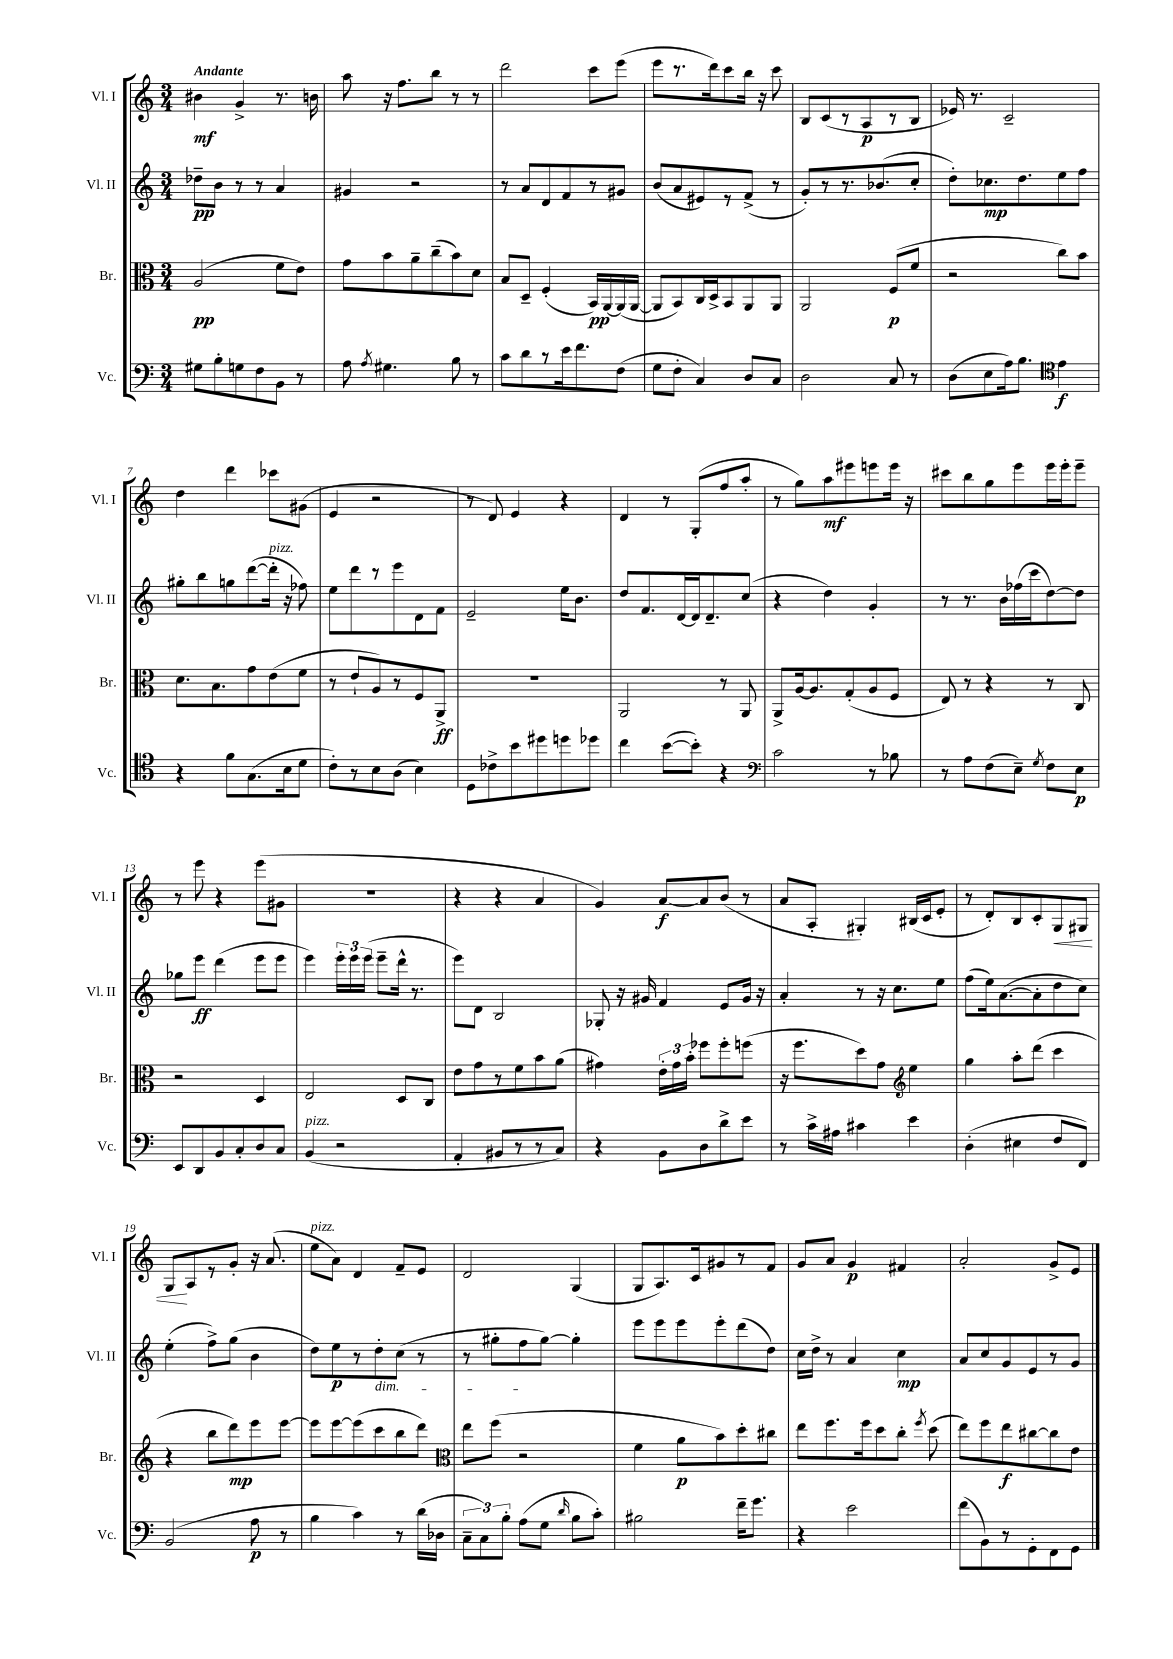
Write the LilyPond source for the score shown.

<<
\new StaffGroup <<
\new Staff = "s0" \with { instrumentName = "Vl. I" shortInstrumentName = "Vl. I" } {
    \clef treble \key c \major \numericTimeSignature \time 3/4 \tempo "Andante"
    \autoBeamOff bis'4\mf g'4-> r8. b'16 |
    a''8 r16 f''8.[ b''8] r8 r8 |
    d'''2 c'''8[ e'''8]( |
    e'''8[ r8. d'''16) c'''8 b''16] r16 c'''8 |
    b8[ c'8( r8 a8\p r8 b8] |
    ees'16) r8. c'2-- |
    d''4 d'''4 ces'''8[ gis'8]( |
    e'4 r2 |
    r8 d'8) e'4 r4 |
    d'4 r8 g8[-.( f''8 a''8]-. |
    r8 g''8[) a''8\mf eis'''8 e'''8 e'''16] r16 |
    cis'''8[ b''8 g''8 e'''8 e'''16 e'''16-. e'''8]-- |
    r8 e'''8 r4 e'''8[( gis'8] |
    R2. |
    r4 r4 a'4 |
    g'4) a'8[~\f a'8 b'8]( r8 |
    a'8[ a8]-. gis4-.) bis16[( c'16 e'8]-. |
    r8 d'8[-.) b8 c'8-. g8\< gis8] |
    g8[\! a8 r8 g'8]-. r16 a'8.( |
    e''8[^\markup { \italic "pizz." } a'8]) d'4 f'8[-- e'8] |
    d'2 g4( |
    g8[ a8.) c'16 gis'8 r8 f'8] |
    g'8[ a'8] g'4\p fis'4 |
    a'2-. g'8[-> e'8] \bar "|." |
}
\new Staff = "s1" \with { instrumentName = "Vl. II" shortInstrumentName = "Vl. II" } {
    \clef treble \key c \major \numericTimeSignature \time 3/4
    \autoBeamOff des''8[--\pp b'8] r8 r8 a'4 |
    gis'4 r2 |
    r8 a'8[ d'8 f'8 r8 gis'8] |
    b'8[( a'8 eis'8) r8 f'8]->( r8 |
    g'8[-.) r8 r8. bes'8.( c''8]-. |
    d''8[-.) ces''8.\mp d''8. e''8 f''8] |
    gis''8[-. b''8 g''8 d'''8~( d'''16]-.^\markup { \italic "pizz." } r16 fes''8) |
    e''8[ d'''8 r8 e'''8 d'8 f'8] |
    e'2-- e''16[ b'8.] |
    d''8[ f'8. d'16~ d'16 d'8.-- c''8]( |
    r4 d''4) g'4-. |
    r8 r8. b'16[ fes''16( c'''16 d''8~) d''8] |
    ges''8[ e'''8]\ff d'''4( e'''8[ e'''8] |
    e'''4) \tuplet 3/2 { e'''16[-. e'''16 e'''16]( } e'''8[-- d'''16]-^ r8. |
    e'''8[) d'8] b2 |
    ges8-. r16 gis'16 f'4 e'8[ gis'16] r16 |
    a'4-. r8 r16 c''8.[ e''8] |
    f''8[( e''16) a'8.~( a'8-. d''8 c''8]) |
    e''4-.( f''8[->) g''8]( b'4 |
    d''8[) e''8\p r8 d''8-.\dim c''8]( r8 |
    r8 gis''8[-. f''8\! gis''8]~) gis''4-. |
    e'''8[ e'''8 e'''8 e'''8-. d'''8( d''8]) |
    c''16[ d''16]-> r8 a'4 c''4\mp |
    a'8[ c''8 g'8 e'8 r8 g'8] \bar "|." |
}
\new Staff = "s2" \with { instrumentName = "Br." shortInstrumentName = "Br." } {
    \clef alto \key c \major \numericTimeSignature \time 3/4
    \autoBeamOff a2\pp( f'8[ e'8]) |
    g'8[ b'8 a'8-- c''8--( b'8) d'8] |
    b8[ d8]-- f4-.( b,16[\pp) a,16~ a,16( a,16]~ |
    a,8[ b,8) c16 d16-> b,8 a,8 a,8] |
    a,2 f8[\p( f'8] |
    r2 c''8[) b'8] |
    d'8.[ b8. g'8 e'8( f'8] |
    r8 e'8[-! a8) r8 f8 a,8]->\ff |
    R2. |
    a,2 r8 a,8 |
    a,8[-> a16~ a8. g8-.( a8 f8] |
    e8) r8 r4 r8 c8 |
    r2 d4 |
    e2 d8[ c8] |
    e'8[ g'8 r8 f'8 b'8 a'8]( |
    gis'4) \tuplet 3/2 { e'16[-. gis'16 b'16]-. } fes''8[ fes''8-. f''8]( |
    r16 f''8.[ d''8) g'8] \clef treble e''4 |
    g''4 a''8[-. d'''8]( c'''4 |
    r4 b''8[ d'''8\mp) e'''8 e'''8]~ |
    e'''8[ e'''8~ e'''8( c'''8 b''8 d'''8]) |
    \clef alto e''8[ f''8]( r2 |
    f'4 a'8[\p b'8) d''8-. cis''8] |
    e''8[ f''8. f''16 d''8 c''8]-. \acciaccatura { f''8 } d''8( |
    e''8[) f''8 e''8\f cis''8~ cis''8 e'8] \bar "|." |
}
\new Staff = "s3" \with { instrumentName = "Vc." shortInstrumentName = "Vc." } {
    \clef bass \key c \major \numericTimeSignature \time 3/4
    \autoBeamOff gis8[ b8-. g8 f8 b,8] r8 |
    a8 \acciaccatura { a8 } gis4. b8 r8 |
    c'8[ d'8 r8 e'16 f'8. f8]( |
    g8[ f8]-. c4) d8[ c8] |
    d2 c8 r8 |
    d8[( e8 a16) b8.] \clef tenor e'4\f |
    r4 f'8[ g8.( b16 d'8] |
    c'8[-.) r8 b8 a8]( b4) |
    d8[ ces'8-> b'8 dis''8 d''8 des''8] |
    c''4 b'8[~( b'8]-.) r4 |
    \clef bass c'2 r8 bes8 |
    r8 a8[ f8( e8]--) \acciaccatura { g8 } f8[ e8]\p |
    e,8[ d,8 b,8 c8-. d8 c8] |
    b,4^\markup { \italic "pizz." }( r2 |
    a,4-. bis,8[ r8 r8 c8]) |
    r4 b,8[ d8 d'8-> e'8] |
    r8 c'16[-> ais16] cis'4 e'4 |
    d4-.( eis4 f8[ f,8]) |
    b,2( a8\p r8 |
    b4 c'4) r8 d'16[( des16] |
    \tuplet 3/2 { c8[-- c8) b8]-. } a8[( g8] \grace { d'16 } b8[ c'8]-.) |
    bis2 f'16[-- g'8.] |
    r4 e'2 |
    f'8[( b,8) r8 g,8-. f,8 g,8] \bar "|." |
}
>>
>>
